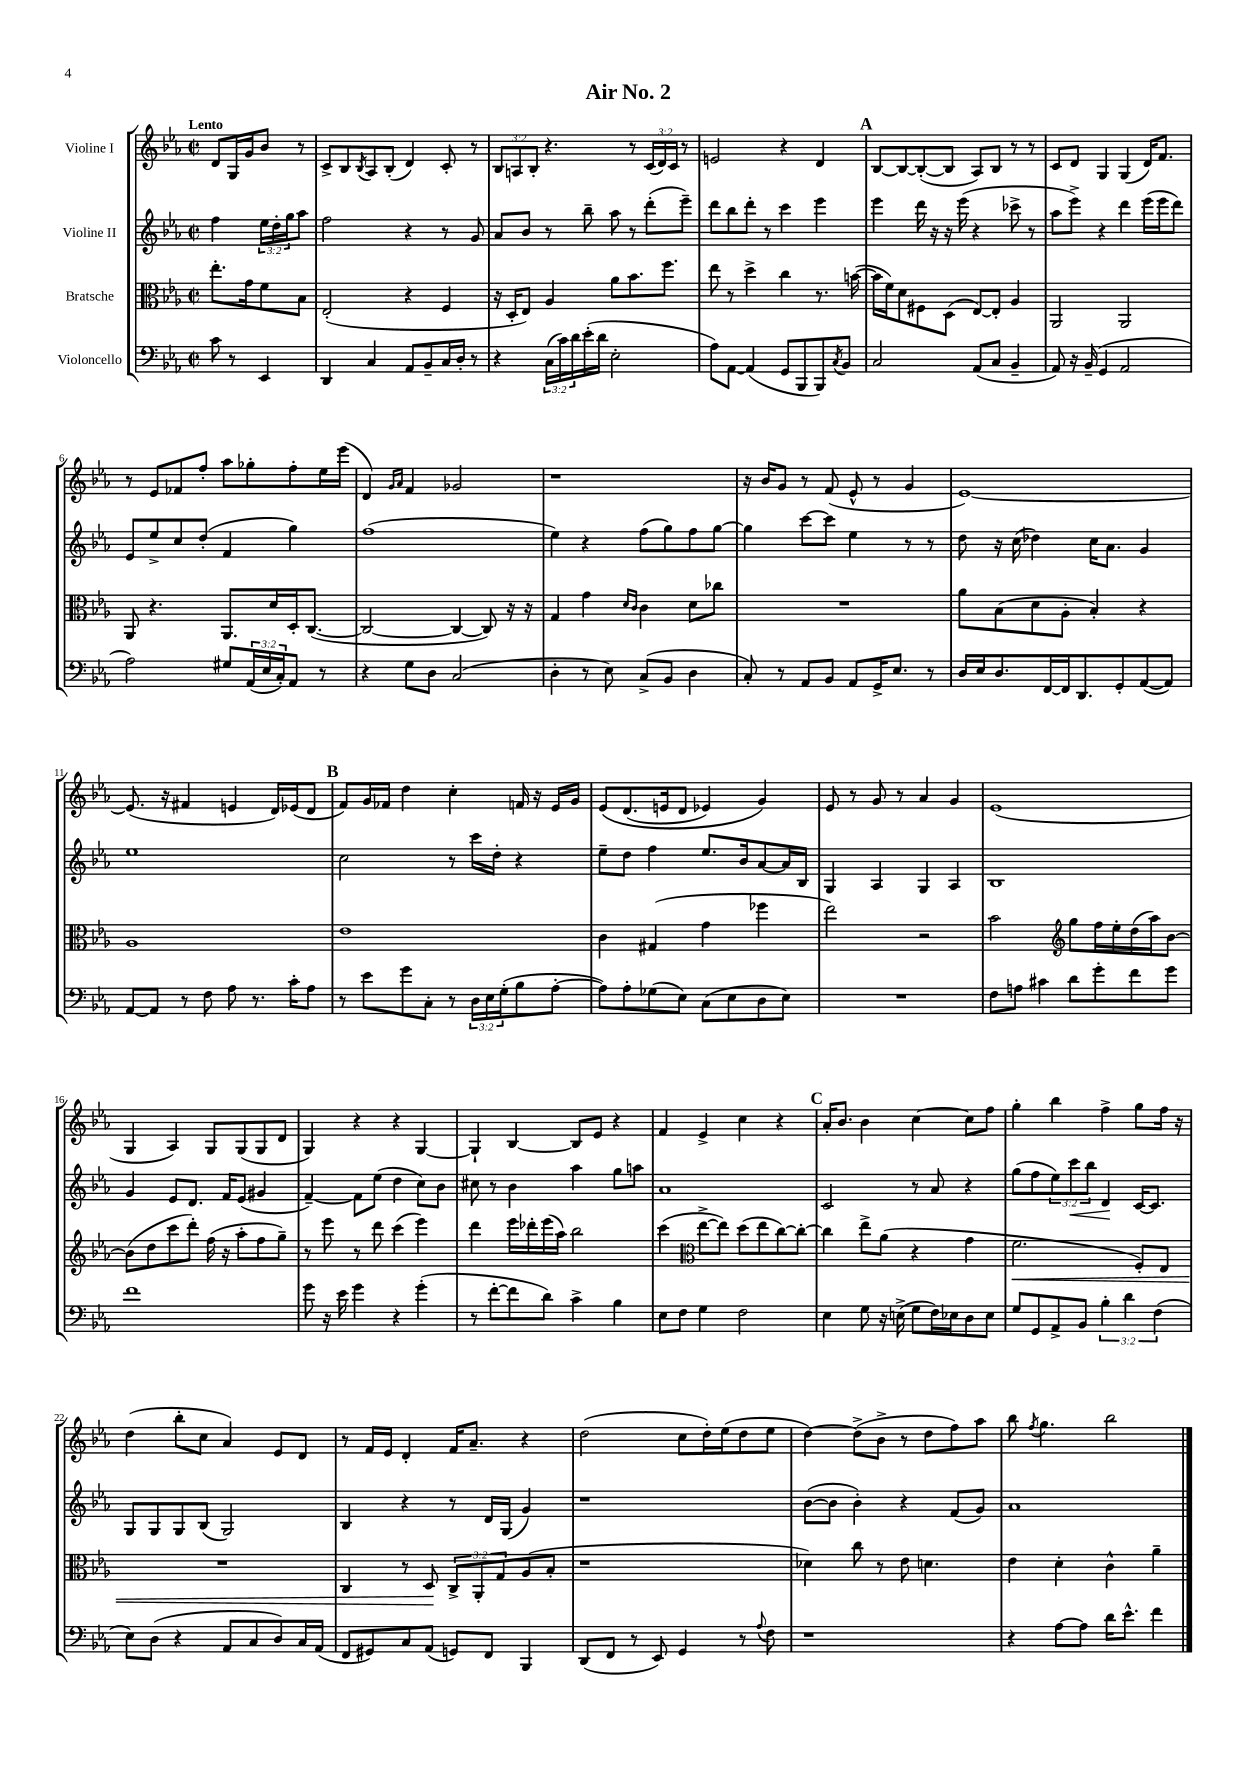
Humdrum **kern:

**kern	**kern	**dynam	**kern	**dynam	**kern
*part4	*part3	*part3	*part2	*part2	*part1
*staff4	*staff3	*staff3	*staff2	*staff2	*staff1
*I"Violoncello	*I"Bratsche	*	*I"Violine II	*	*I"Violine I
*clefF4	*clefC3	*	*clefG2	*	*clefG2
*k[b-e-a-]	*k[b-e-a-]	*	*k[b-e-a-]	*	*k[b-e-a-]
*M2/2	*M2/2	*	*M2/2	*	*M2/2
*met(c|)	*met(c|)	*	*met(c|)	*	*met(c|)
=	=	=	=	=	=
!	!	!	!	!	!LO:TX:a:B:t=Lento
8c\	8.ee-'\L	.	4ff\	.	8d/L
8r	.	.	.	.	16G/L
.	16g\k	.	.	.	16g/J
4EE-/	8f\	.	24ee-\LL	.	8b-/J
.	.	.	24dd'\	.	.
.	.	.	24gg\J	.	.
.	8B-\J	.	8aa-\J	.	8r
=1	=1	=1	=1	=1	=1
4DD/	(2E-'/	.	2ff\	.	8c^/L
.	.	.	.	.	8B-/
.	.	.	.	.	8qB-/
4C/	.	.	.	.	8A-/
.	.	.	.	.	(8B-'/J
8AA-/L	4r	.	4r	.	4d/)
8BB-~/	.	.	.	.	.
16C/L	4F/	.	8r	.	8c'/
16D'/JJ	.	.	.	.	.
8r	.	.	8g/	.	8r
=2	=2	=2	=2	=2	=2
4r	16r	.	8a-/L	.	12B-/L
.	16D'/KL	.	.	.	.
.	.	.	.	.	12An/
.	8E-/J)	.	8b-/J	.	.
.	.	.	.	.	12B-'/J
(24C\LL	4A-/	.	8r	.	4.r
24c\)	.	.	.	.	.
24d\	.	.	.	.	.
(16e-'\	.	.	8bb-~\	.	.
16d\JJ	.	.	.	.	.
2E-'\	8a-\L	.	8aa-\	.	.
.	8.b-\	.	8r	.	8r
.	.	.	(8ddd'\L	.	(24c/LL
.	.	.	.	.	24d/)
.	8.ff\J	.	.	.	.
.	.	.	.	.	24c/JJ
.	.	.	8eee-~\J)	.	8r
=3	=3	=3	=3	=3	=3
8A-\L)	8ee-\	.	8ddd\L	.	2en/
[8AA-\J	8r	.	8bb-\	.	.
(4AA-/]	4dd^\	.	8ddd'\J	.	.
.	.	.	8r	.	.
8GG/L	4cc\	.	4ccc\	.	4r
8BBB-/	.	.	.	.	.
8BBB-/)	8.r	.	4eee-\	.	4d/
8qC/	.	.	.	.	.
8BB-/J	.	.	.	.	.
.	([16bn\	.	.	.	.
!!LO:REH:place=s1:t=A
=4	=4	=4	=4	=4	=4
2C/	16b\LL]	.	4eee-\	.	[8B-/L
.	16f\J)	.	.	.	.
.	8d\	.	.	.	8B-/_
.	8F#X\	.	16ddd\	.	(8B-'/_
.	.	.	16r	.	.
.	(8D\J	.	16r	.	8B-/J]
.	.	.	(16eee-\	.	.
(8AA-/L	[8E-/L)	.	4r	.	8A-/L)
8C/J	8E-'/J]	.	.	.	8B-/J
4BB-~/	4A-/	.	8ccc-X^\	.	8r
.	.	.	8r	.	8r
=5	=5	=5	=5	=5	=5
8AA-/)	2AA-/	.	8aa-\L	.	8c/L
16r	.	.	8eee-^\J)	.	8d/J
(16BB-~/	.	.	.	.	.
4GG/	.	.	4r	.	4G/
2AA-/	2AA-/	.	4ddd\	.	(4G/
.	.	.	(16eee-\LL	.	16d/KL)
.	.	.	16eee-\J	.	8.f/J
.	.	.	8ddd\J)	.	.
!!LO:LB:g=z
=6	=6	=6	=6	=6	=6
2A-\)	8AA-/	.	8e-/L	.	8r
.	4.r	.	8ee-^/	.	8e-/L
.	.	.	8cc/	.	8f-X/
.	.	.	(8dd'/J	.	8ff'/J
8G#X/L	8.AA-/L	.	4f/	.	8aa-\L
(24AA-/L	.	.	.	.	8gg-X'\
24E-/	.	.	.	.	.
.	16d/L	.	.	.	.
24C'/J)	.	.	.	.	.
8AA-/J	16D'/J	.	4gg\)	.	8ff'\
.	([8.C/J	.	.	.	.
8r	.	.	.	.	16ee-\L
.	.	.	.	.	(16eee-\JJ
=7	=7	=7	=7	=7	=7
4r	2C/_	.	(1ff	.	4d/)
.	.	.	.	.	16qqg/LL
.	.	.	.	.	16qqa-/JJ
8G\L	.	.	.	.	4f/
8D\J	.	.	.	.	.
(2C/	4C/_	.	.	.	2g-X/
.	8C/])	.	.	.	.
.	16r	.	.	.	.
.	16r	.	.	.	.
=8	=8	=8	=8	=8	=8
4D'\	4G/	.	4ee-\)	.	1r
8r	4g\	.	4r	.	.
8E-\)	.	.	.	.	.
.	16qqd/LL	.	.	.	.
.	16qqc/JJ	.	.	.	.
(8C^/L	4c\	.	(8ff\L	.	.
8BB-/J	.	.	8gg\)	.	.
4D\	8d\L	.	8ff\	.	.
.	8cc-X\J	.	[8gg\J	.	.
=9	=9	=9	=9	=9	=9
8C'/)	1r	.	4gg\]	.	16r
.	.	.	.	.	16b-/KL
8r	.	.	.	.	8g/J
8AA-/L	.	.	[8ccc\L	.	8r
8BB-/J	.	.	8ccc\J]	.	(8f/
8AA-/L	.	.	4ee-\	.	8e-^^/
16GG^/K	.	.	.	.	8r
8.E-/J	.	.	.	.	.
.	.	.	8r	.	4g/
8r	.	.	8r	.	.
=10	=10	=10	=10	=10	=10
16D/LL	8a-\L	.	8dd\	.	[1e-)
16E-/J	.	.	.	.	.
8.D/	(8B-\	.	16r	.	.
.	.	.	(16cc\	.	.
.	8d\	.	4dd-X\)	.	.
[16FF/L	.	.	.	.	.
16FF/J]	8A-'\J	.	.	.	.
8.DD/	.	.	.	.	.
.	4B-'/)	.	16cc\KL	.	.
.	.	.	8.a-\J	.	.
8GG'/	.	.	.	.	.
([8AA-/	4r	.	4g/	.	.
8AA-/J])	.	.	.	.	.
!!LO:LB:g=z
=11	=11	=11	=11	=11	=11
[8AA-/L	1A-	.	1ee-	.	(8.e-/]
8AA-/J]	.	.	.	.	.
.	.	.	.	.	16r
8r	.	.	.	.	4f#X/
8F\	.	.	.	.	.
8A-\	.	.	.	.	4en/
8.r	.	.	.	.	.
.	.	.	.	.	16d/LL)
16c'\KL	.	.	.	.	(16e-X/J
8A-\J	.	.	.	.	8d/J
!!LO:REH:place=s1:t=B
=12	=12	=12	=12	=12	=12
8r	1e-	.	2cc\	.	8f/L)
8e-\L	.	.	.	.	16g/L
.	.	.	.	.	16f-X/JJ
8g\	.	.	.	.	4dd\
8C'\J	.	.	.	.	.
8r	.	.	8r	.	4cc'\
24D\LL	.	.	16ccc\LL	.	.
24E-\	.	.	.	.	.
.	.	.	16dd'\JJ	.	.
(24G'\J	.	.	.	.	.
8B-\	.	.	4r	.	16fn/
.	.	.	.	.	16r
[8A-'\J	.	.	.	.	16e-/LL
.	.	.	.	.	16g/JJ
=13	=13	=13	=13	=13	=13
8A-\L])	4c\	.	8ee-~\L	.	(8e-/L
8A-'\	.	.	8dd\J	.	(8.d/
(8G-X\	(4G#X/	.	4ff\	.	.
.	.	.	.	.	16en/k
8E-\J)	.	.	.	.	8d/J
(8C\L	4g\	.	8.ee-/L	.	4e-X/)
8E-\	.	.	.	.	.
.	.	.	16b-/k	.	.
8D\	4ff-X\	.	[8a-/	.	4g/)
8E-\J)	.	.	16a-/L]	.	.
.	.	.	16B-/JJ	.	.
=14	=14	=14	=14	=14	=14
1r	2ee-\)	.	4G/	.	8e-/
.	.	.	.	.	8r
.	.	.	4A-/	.	8g/
.	.	.	.	.	8r
.	2r	.	4G/	.	4a-/
.	.	.	4A-/	.	4g/
=15	=15	=15	=15	=15	=15
8F\L	2b-\	.	1B-	.	(1e-
8An\J	.	.	.	.	.
4c#X\	.	.	.	.	.
*	*clefG2	*	*	*	*
8d\L	8gg\L	.	.	.	.
8g'\	16ff\L	.	.	.	.
.	16ee-'\	.	.	.	.
8f\	(16dd\	.	.	.	.
.	16aa-\J)	.	.	.	.
8g\J	[8b-\J	.	.	.	.
!!LO:LB:g=z
=16	=16	=16	=16	=16	=16
1f	(8b-\L]	.	4g/	.	4G/
.	8dd\	.	.	.	.
.	8ccc\	.	8e-/L	.	4A-/)
.	8ddd'\J)	.	8.d/J	.	.
.	(16ff\	.	.	.	8G/L
.	16r	.	16f/KL	.	.
.	8aa-'\L	.	(8e-/J	.	(8G/
.	8ff\	.	4g#X/	.	8G/
.	8gg~\J)	.	.	.	8d/J
=17	=17	=17	=17	=17	=17
8g\	8r	.	[4f~/)	.	4G/)
16r	8eee-\	.	.	.	.
16e-\	.	.	.	.	.
4g\	8r	.	8f\L]	.	4r
.	8ddd\	.	(8ee-\J	.	.
4r	(4ccc\	.	4dd\	.	4r
(4g'\	4eee-\)	.	8cc\L)	.	[4G/
.	.	.	8b-\J	.	.
=18	=18	=18	=18	=18	=18
8r	4ddd\	.	8cc#X\	.	4G`/]
[8f'\L	.	.	8r	.	.
8f\]	16eee-\LL	.	4b-\	.	[4B-/
.	16ddd-X'\	.	.	.	.
8d\J)	(16eee-\	.	.	.	.
.	16aa-\JJ)	.	.	.	.
4c^\	2bb-\	.	4aa-\	.	8B-/L]
.	.	.	.	.	8e-/J
4B-\	.	.	8gg\L	.	4r
.	.	.	8aan\J	.	.
=19	=19	=19	=19	=19	=19
8E-\L	(4ccc\	.	1a-	.	4f/
8F\J	.	.	.	.	.
*	*clefC3	*	*	*	*
4G\	[8ee-^\L	.	.	.	4e-^/
.	8ee-\J])	.	.	.	.
2F\	(8dd\L	.	.	.	4cc\
.	8ee-\	.	.	.	.
.	[8cc\)	.	.	.	4r
.	8cc'\J_	.	.	.	.
!!LO:REH:place=s1:t=C
=20	=20	=20	=20	=20	=20
4E-\	4cc\]	.	2c/	.	16a-'/KL
.	.	.	.	.	8.b-/J
8G\	8ee-^\L	.	.	.	4b-\
16r	(8a-\J	.	.	.	.
(16En^\	.	.	.	.	.
8G\L	4r	.	8r	.	[4cc\
16F\L)	.	.	8a-/	.	.
16E-X\J	.	.	.	.	.
8D\	4g\	.	4r	.	8cc\L]
8E-\J	.	.	.	.	8ff\J
=21	=21	=21	=21	=21	=21
!	!	!LO:HP:b	!	!	!
8G/L	2.f\	<	(8gg\L	.	4gg'\
8GG/	.	.	8ff\	.	.
8AA-^/	.	.	12ee-\)	.	4bb-\
!	!	!	!	!LO:HP:b	!
.	.	.	12ccc\	<	.
8BB-/J	.	.	.	.	.
.	.	.	12bb-\J	.	.
6B-'\	.	.	4d/	.	4ff^\
6d\	.	.	.	.	.
.	8F'/L)	.	[16c/KL	[	8gg\L
.	.	.	8.c/J]	.	.
(6F\	.	.	.	.	.
.	8E-/J	.	.	.	16ff\Jk
.	.	.	.	.	16r
!!LO:LB:g=z
=22	=22	=22	=22	=22	=22
8E-\L)	1r	.	8G/L	.	(4dd\
(8D\J	.	.	8G/	.	.
4r	.	.	8G/	.	8bb-'\L
.	.	.	(8B-/J	.	8cc\J
8AA-/L	.	.	2G/)	.	4a-/)
8C/	.	.	.	.	.
8D/)	.	.	.	.	8e-/L
16C/L	.	.	.	.	8d/J
(16AA-/JJ	.	.	.	.	.
=23	=23	=23	=23	=23	=23
8FF/L	4C/	.	4B-/	.	8r
8GG#X/)	.	.	.	.	16f/LL
.	.	.	.	.	16e-/JJ
8C/	8r	.	4r	.	4d'/
(8AA-/J	8D/	.	.	.	.
8GGn/L)	12C^/L	[	8r	.	16f/KL
.	.	.	.	.	8.a-~/J
.	12AA-'/	.	.	.	.
8FF/J	.	.	16d/LL	.	.
.	12G/	.	.	.	.
.	.	.	(16G/JJ	.	.
4BBB-/	(8A-/	.	4g/)	.	4r
.	8B-'/J	.	.	.	.
=24	=24	=24	=24	=24	=24
(8DD/L	1r	.	1r	.	(2dd\
8FF/J	.	.	.	.	.
8r	.	.	.	.	.
8EE-/)	.	.	.	.	.
4GG/	.	.	.	.	8cc\L
.	.	.	.	.	16dd'\L)
.	.	.	.	.	(16ee-\J
8r	.	.	.	.	8dd\
8qqA-/	.	.	.	.	.
8F\	.	.	.	.	8ee-\J
=25	=25	=25	=25	=25	=25
1r	4d-X\)	.	([8b-\L	.	[4dd\)
.	.	.	8b-\J]	.	.
.	8cc\	.	4b-'\)	.	(8dd^\L]
.	8r	.	.	.	8b-^\J
.	8e-\	.	4r	.	8r
.	4.dn\	.	.	.	8dd\L
.	.	.	(8f/L	.	8ff\)
.	.	.	8g/J)	.	8aa-\J
=26	=26	=26	=26	=26	=26
4r	4e-\	.	1a-	.	8bb-\
.	.	.	.	.	8qff/
.	.	.	.	.	4.gg\
[8A-\L	4d'\	.	.	.	.
8A-\J]	.	.	.	.	.
16d\KL	4c^^\	.	.	.	2bb-\
8.e-^^\J	.	.	.	.	.
4f\	4a-~\	.	.	.	.
==	==	==	==	==	==
*-	*-	*-	*-	*-	*-
